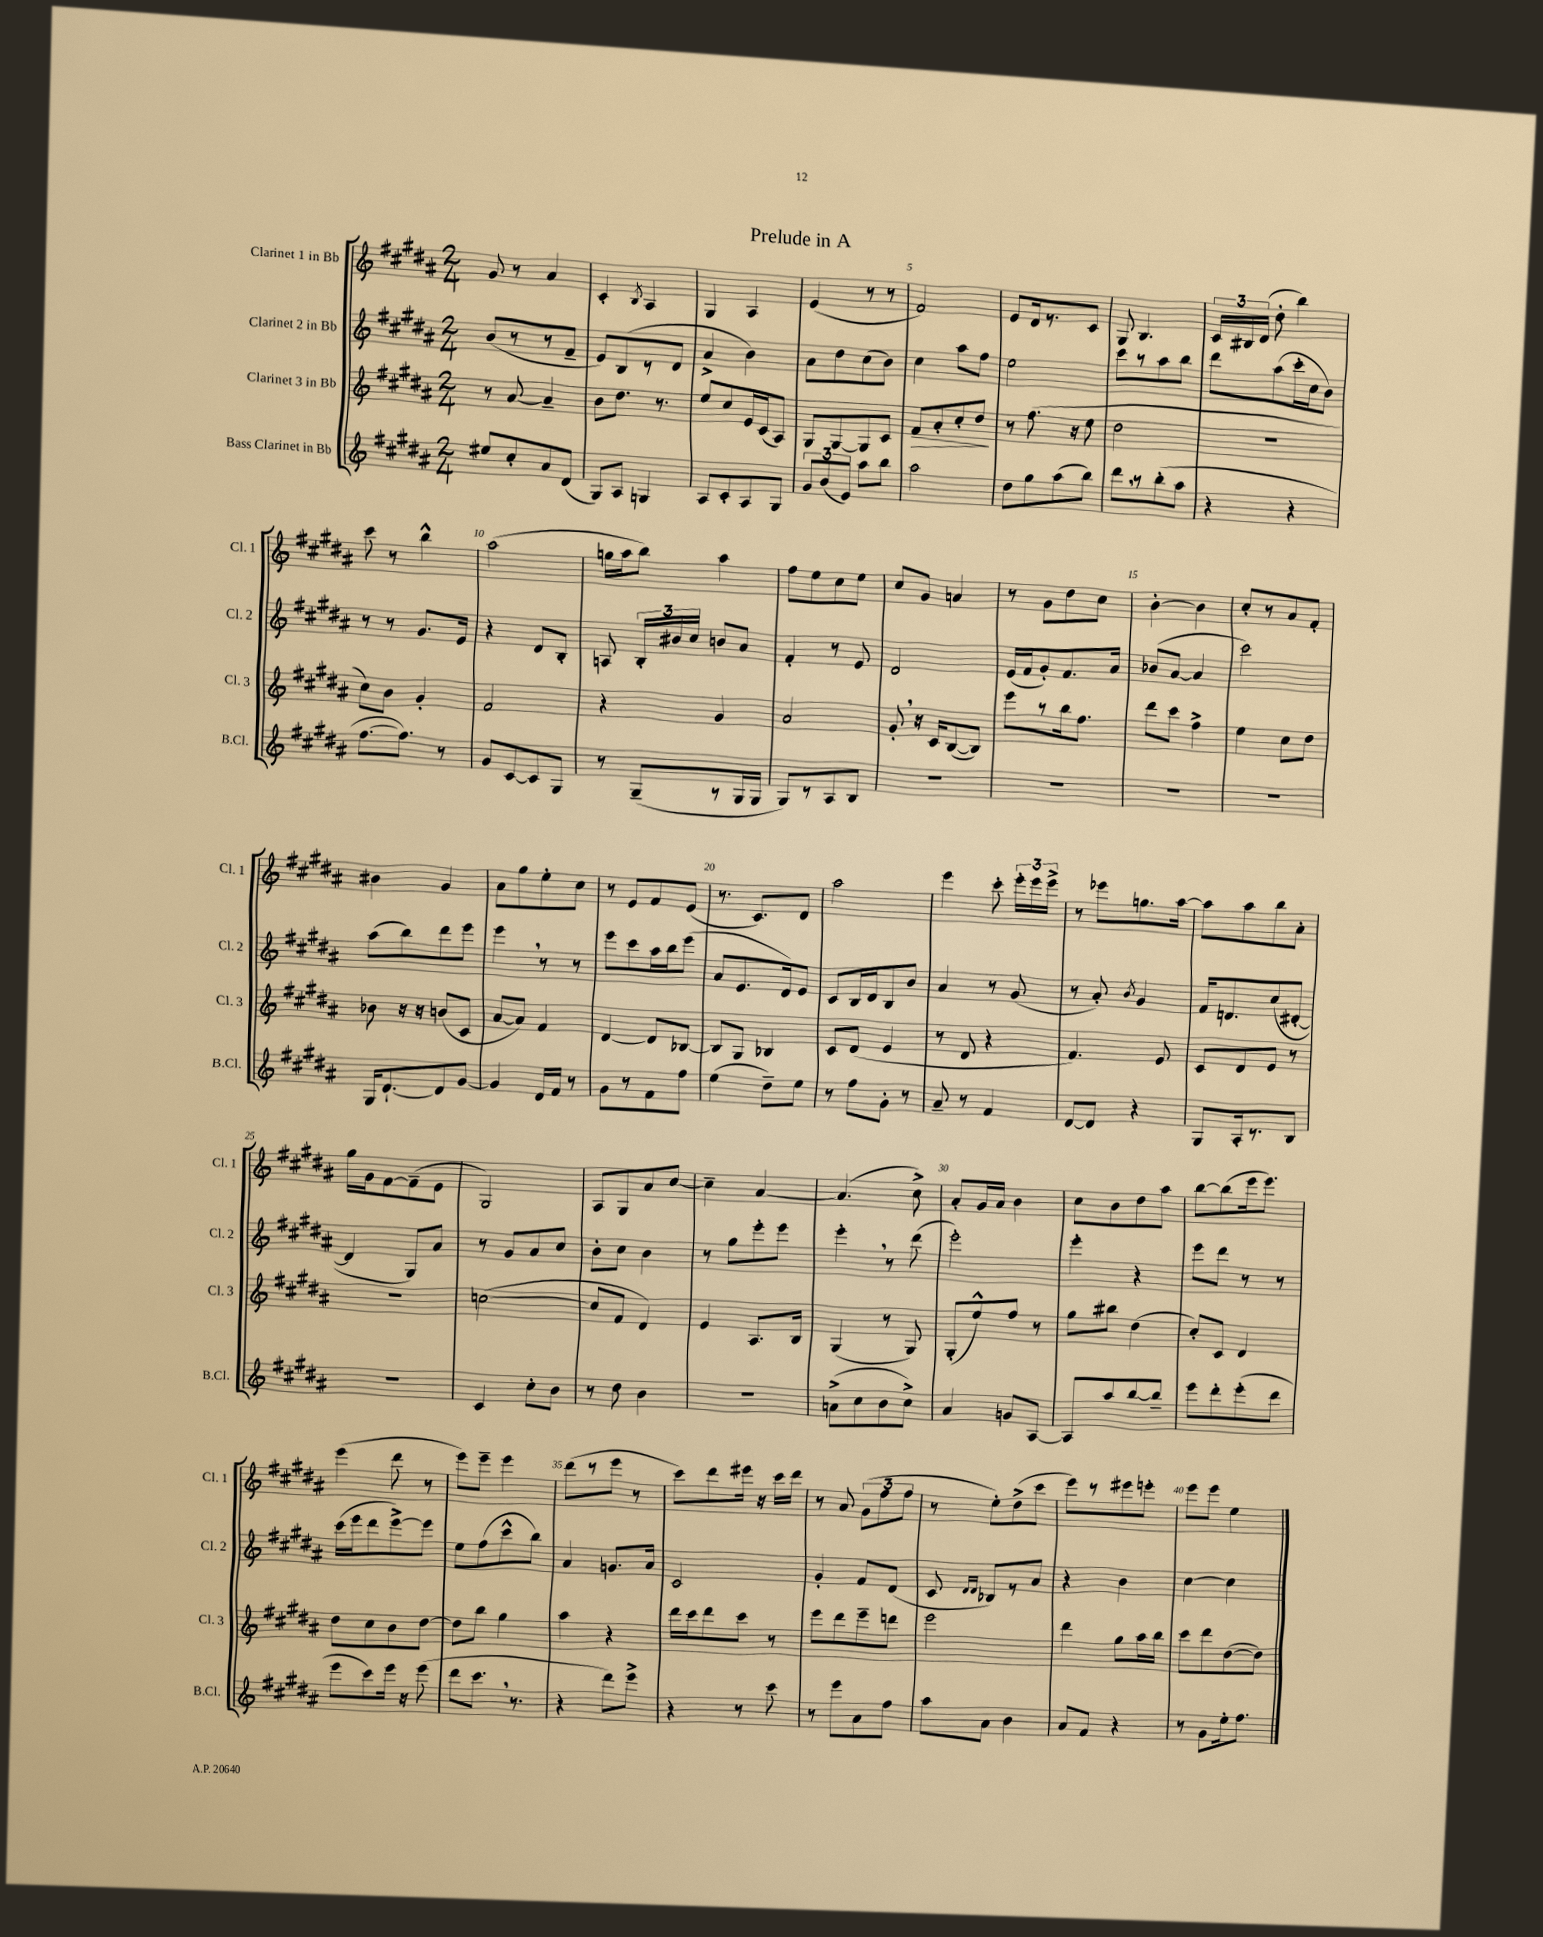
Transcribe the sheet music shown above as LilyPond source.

\header { title = "Prelude in A" }
<<
\new StaffGroup <<
\new Staff = "s0" \with { instrumentName = "Clarinet 1 in Bb" shortInstrumentName = "Cl. 1" } {
    \clef treble \key b \major \numericTimeSignature \time 2/4
    \autoBeamOff gis'8 r8 ais'4 |
    cis'4-. \acciaccatura { b8 } ais4 |
    gis4 ais4 |
    e'4( r8 r8 |
    fis'2) |
    e'8[ dis'16 r8. cis'8] |
    gis8 b4. |
    \tuplet 3/2 { cis'16[ bis16 dis'16]( } dis''8-. b''4) |
    cis'''8 r8 b''4-^ |
    ais''2( |
    g''16[ ais''16 b''8]) ais''4 |
    fis''8[ e''8 cis''8 e''8] |
    cis''8[ gis'8] a'4 |
    r8 gis'8[ dis''8 cis''8] |
    b'4~-. b'4 |
    cis''8[-. r8 ais'8 fis'8]-. |
    bis'4 gis'4 |
    ais'8[ gis''8 e''8-. cis''8] |
    r8 e'8[ fis'8 e'8]( |
    r8. cis'8.[) dis'8] |
    ais''2 |
    e'''4 cis'''8-. \tuplet 3/2 { e'''16[-. e'''16 e'''16]-> } |
    r8 ees'''8[ g''8. ais''16]~ |
    ais''8[ ais''8 b''8 ais'8]-. |
    gis''16[ gis'16 fis'8~ fis'8--( e'8] |
    gis2) |
    ais8[ gis8 ais'8 cis''8]~ |
    cis''4-- ais'4~ |
    ais'4.( cis''8->) |
    ais'8[-. gis'16 ais'16] b'4 |
    cis''8[ b'8 dis''8 ais''8] |
    b''8[~ b''8( e'''16 e'''8.]) |
    e'''4( dis'''8 r8 |
    e'''8[) e'''8]-- e'''4 |
    dis'''8[( r8 e'''8] r8 |
    cis'''8[) dis'''8 eis'''16] r16 cis'''16[ dis'''16] |
    r8 ais'8 \tuplet 3/2 { gis'8[( fis''8 fis''8] } |
    r8 e''8[-.) dis''8->( cis'''8] |
    e'''8[) r8 eis'''8 e'''8]-. |
    e'''8[ e'''8] e''4 \bar "|." |
}
\new Staff = "s1" \with { instrumentName = "Clarinet 2 in Bb" shortInstrumentName = "Cl. 2" } {
    \clef treble \key b \major \numericTimeSignature \time 2/4
    \autoBeamOff b'8[( r8 r8 fis'8]-- |
    e'8[) b8( r8 dis'8] |
    ais'4-> b'4) |
    ais'8[ dis''8 cis''8( b'8]) |
    cis''4 ais''8[ fis''8] |
    e''2 |
    cis'''8[ r8 ais''8 b''8] |
    dis'''8[ ais''8( cis'''16-. cis''16 b'8]) |
    r8 r8 gis'8.[ e'16] |
    r4 dis'8[ b8]-. |
    a8 \tuplet 3/2 { b16[-. bis'16 cis''16] } b'8[ ais'8] |
    fis'4-. r8 e'8 |
    dis'2 |
    e'16[( fis'16 gis'8-.) fis'8. ais'16] |
    bes'8[( ais'8]~ ais'4 |
    cis'''2) |
    ais''8[( b''8) dis'''8 e'''8] |
    e'''4 \breathe r8 r8 |
    e'''8[ cis'''8 ais''16 b''16 e'''8]( |
    ais'8[ e'8. dis'16) e'8] |
    cis'8[ b16 dis'16 b8 b'8] |
    ais'4 r8 gis'8( |
    r8 ais'8-.) \acciaccatura { b'8 } gis'4 |
    fis'16[ d'8. cis''8( dis'8]~-. |
    dis'4 gis8[) ais'8] |
    r8 gis'8[ ais'8 cis''8] |
    b'8[-. cis''8] b'4 |
    r8 gis''8[ e'''8-. e'''8] |
    e'''4-. \breathe r8 dis'''8( |
    e'''2-.) |
    e'''4-. r4 |
    e'''8[ dis'''8] r8 r8 |
    cis'''16[( e'''16 dis'''8 e'''8~->) e'''8] |
    e''8[ fis''8( cis'''8-^ b''8]) |
    ais'4 g'8.[ ais'16] |
    cis'2 |
    gis'4-. fis'8[ dis'8]( |
    cis'8 \grace { dis'16[ dis'16] } bes8[) r8 ais'8] |
    r4 b'4 |
    cis''4~ cis''4 \bar "|." |
}
\new Staff = "s2" \with { instrumentName = "Clarinet 3 in Bb" shortInstrumentName = "Cl. 3" } {
    \clef treble \key b \major \numericTimeSignature \time 2/4
    \autoBeamOff r8 ais'8~ ais'4-- |
    b'8[ dis''8.] r8. |
    e''8[ cis''8 e'16 cis'16( ais8]) |
    gis8[ gis8~ gis8 cis'8] |
    fis'8[\> ais'8-. cis''8-. dis''8]\! |
    r8 fis''8.( r16 e''8 |
    dis''2 |
    R2 |
    cis''8[) b'8] gis'4-. |
    fis'2 |
    r4 gis'4 |
    ais'2 |
    gis'8-. \breathe r16 cis'16[ b8~( b8]) |
    e'''8[ r8 b''16 fis''8.] |
    dis'''8[ cis'''8] fis''4-> |
    e''4 cis''8[ dis''8] |
    bes'8 r16 r16 b'8[( cis'8] |
    ais'8[~ ais'8]) fis'4 |
    dis'4~ dis'8[ bes8]~ |
    bes8[ gis8] bes4 |
    cis'8[ dis'8]( e'4 |
    r8 dis'8 r4 |
    fis'4.) e'8 |
    cis'8[ dis'8 e'8] r8 |
    r2 |
    c''2~( |
    c''8[ fis'8] dis'4) |
    e'4 ais8.[ b16] |
    gis4( r8 gis8) |
    gis8[-.( e''8-^) fis''8] r8 |
    gis''8[ bis''8] dis''4( |
    cis''8[-.) cis'8] dis'4 |
    dis''8[ cis''8 b'8 dis''8]~ |
    dis''8[ b''8] gis''4 |
    ais''4 r4 |
    dis'''16[ cis'''16 dis'''8 cis'''8] r8 |
    e'''8[ dis'''8 e'''8-- d'''8] |
    e'''2 |
    dis'''4 gis''8[ ais''16 b''16] |
    cis'''8[ dis'''8 dis''8~( dis''8]) \bar "|." |
}
\new Staff = "s3" \with { instrumentName = "Bass Clarinet in Bb" shortInstrumentName = "B.Cl." } {
    \clef treble \key b \major \numericTimeSignature \time 2/4
    \autoBeamOff eis''8[ cis''8-. ais'8 dis'8]( |
    gis8[) ais8] g4 |
    ais8[ cis'8-. ais8 gis8] |
    \tuplet 3/2 { gis'8[ b'8( e'8]) } ais''8[ b''8] |
    ais''2 |
    dis''8[ gis''8 ais''8( b''8]) |
    dis'''8[ \breathe r8 b''8-.( ais''8] |
    r4 r4 |
    fis''8.[~ fis''8.]) r8 |
    gis'8[ cis'8~ cis'8 gis8] |
    r8 gis8[--( r8 gis16 gis16] |
    gis8[) r8 ais8 b8] |
    R2 |
    R2 |
    R2 |
    R2 |
    gis16[ dis'8.~-! dis'8 gis'8]~ |
    gis'4 dis'16[ fis'16] r8 |
    gis'8[ r8 fis'8 fis''8] |
    e''4( dis''8[--) e''8] |
    r8 fis''8[ gis'8]-. r8 |
    ais'8-- r8 fis'4 |
    dis'8[~ dis'8] r4 |
    gis8[ ais16-. r8. b8] |
    R2 |
    cis'4 cis''8[-. b'8] |
    r8 dis''8 b'4 |
    r2 |
    a'8[->( cis''8 b'8 cis''8]->) |
    ais'4 g'8[ ais8]~ |
    ais8[ ais''8 b''8~ b''8]-- |
    e'''8[ dis'''8-. e'''8-.( dis'''8] |
    e'''8[ cis'''8) e'''16] r16 e'''8( |
    dis'''8[ cis'''8.] \breathe r8. |
    r4 dis'''8[) e'''8]-> |
    r4 r8 cis'''8 |
    r8 e'''8[ ais'8 fis''8] |
    ais''8[ ais'8] b'4 |
    ais'8[ fis'8] r4 |
    r8 gis'8[ e''16-. fis''8.] \bar "|." |
}
>>
>>
\layout { \context { \Score \override BarNumber.break-visibility = ##(#f #t #t) barNumberVisibility = #(every-nth-bar-number-visible 5) } }
